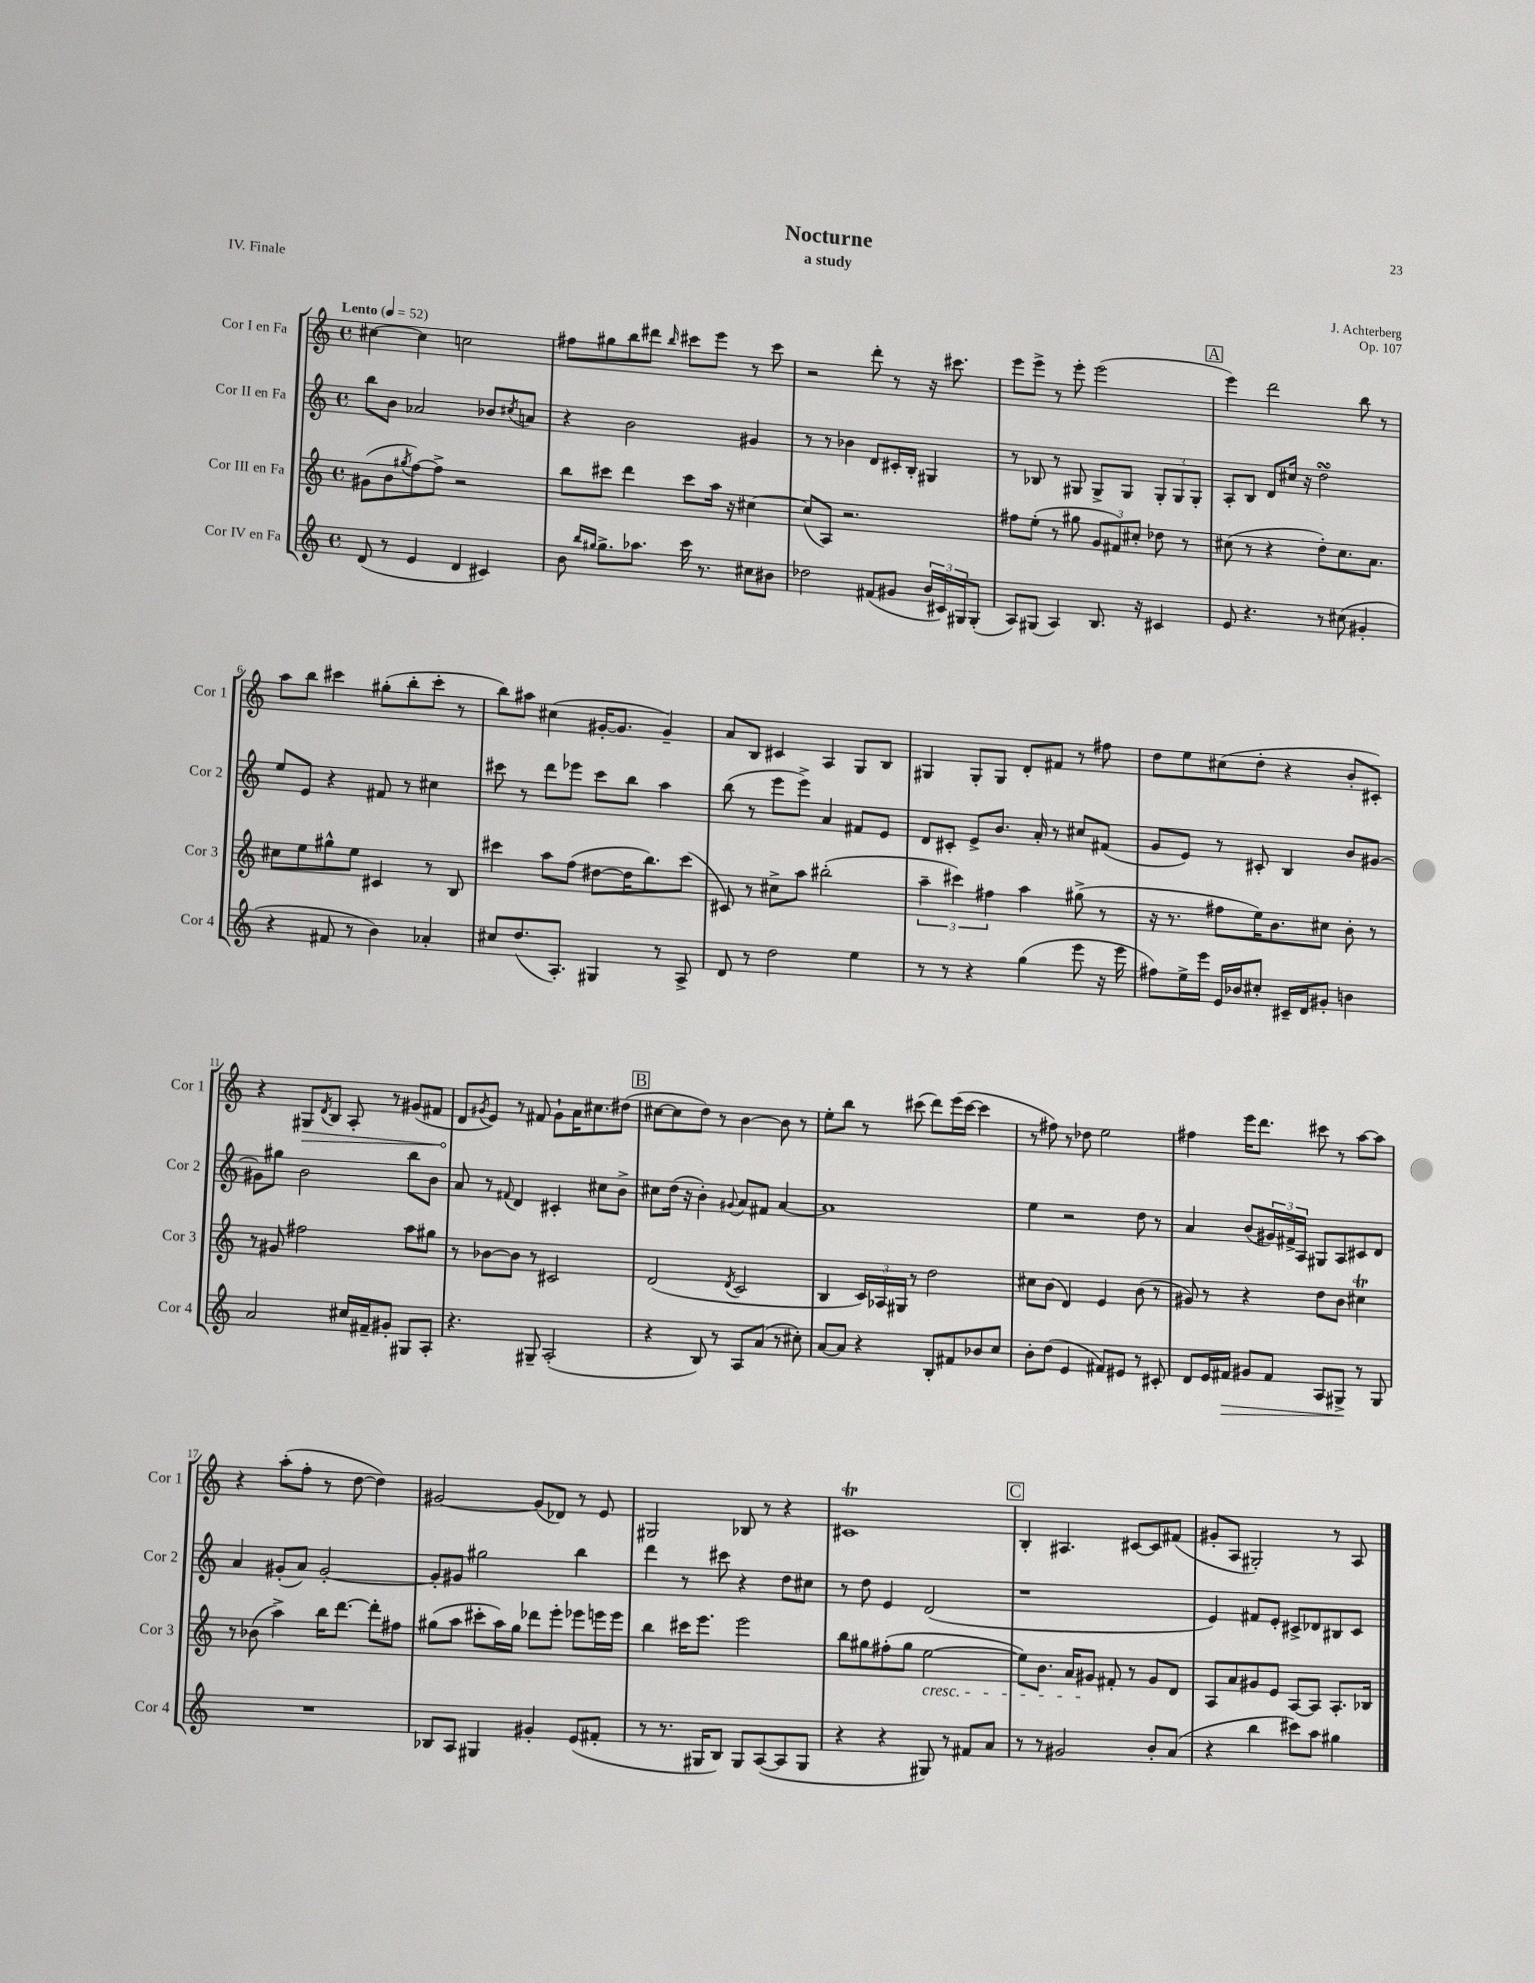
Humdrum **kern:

**kern	**kern	**kern	**kern
*staff4	*staff3	*staff2	*staff1
*clefG2	*clefG2	*clefG2	*clefG2
*k[]	*k[]	*k[]	*k[]
*M4/4	*M4/4	*M4/4	*M4/4
*met(c)	*met(c)	*met(c)	*met(c)
*MM52	*MM52	*MM52	*MM52
(8d	(8g#	8bb	[4cc#
8r	8b	8b	.
.	8qgg#	.	.
4e	[8ff)	2a-	4cc#]
.	8ff^]	.	.
4d	2r	.	2cc
4c#)	.	8b-	.
.	.	8qcc#	.
.	.	8a	.
=	=	=	=
8b	8bb	4r	8ff#
16qqbb	.	.	.
16qqgg#	.	.	.
8.gg#^	8ccc#	.	8gg#
.	4ddd	2b	8bb
8.aa-	.	.	.
.	.	.	8ddd#
.	.	.	16qqbb
16ccc	8ccc#	.	8ccc#
8.r	.	.	.
.	16aa	.	8eee
.	16r	.	.
8cc#	[4cc#	4g#	8r
8b#	.	.	8ccc#
=	=	=	=
2dd-	(8cc#]	8r	2r
.	8A)	8r	.
.	2.r	4b-	.
(8f#	.	8d	8ddd'
8g#	.	16c#'	8r
.	.	16B'	.
24b	.	4G#	16r
24c#)	.	.	.
.	.	.	8.ccc#
24G#	.	.	.
(8G#'	.	.	.
=	=	=	=
8A)	8ff#	8r	8eee
(8G#	(8ee'	8B-	8eee^
4A)	8r	8r	8r
.	8gg#	8G#	8eee'
8.B	12g	8G#^	(2eee
.	12f#)	.	.
.	.	8G#	.
.	12cc#'	.	.
16r	.	.	.
4c#	8dd-	12G#'	.
.	.	12G#	.
.	8r	.	.
.	.	12G#'	.
=	=	=	=
8e	(8cc#	8A'	4eee)
4.r	8r	8B	.
.	4r	8d	2ddd
.	.	16cc#	.
.	.	16r	.
8r	8dd')	2dd	.
(8cc#	8.cc#	.	.
4g#'	.	.	8bb
.	8.a	.	.
.	.	.	8r
=	=	=	=
4r	8cc#	8ee	8aa
.	8ee	8e	8bb
8f#	8gg#^^	4r	4ccc#
8r	8ee	.	.
4b)	4c#	8f#	(8gg#'
.	.	8r	8bb'
4a-'	8r	4cc#	8ccc#'
.	8B	.	8r
=	=	=	=
8cc#	4ccc#	8ccc#	8bb)
(8.dd	.	8r	8aa#
.	8aa	8ddd	(4cc#
8.A')	.	.	.
.	(8ff	8eee-	.
4G#	[8dd#	8ccc#	[16g#'
.	.	.	8.g#]
.	16dd#]	8bb	.
.	8.bb)	.	.
8r	.	4aa	4g#~)
8A^	(8ccc#	.	.
=	=	=	=
8d	8c#)	(8bb	8a
8r	8r	8r	8B
2dd	8cc#^	8eee	4c#
.	8aa	8eee^)	.
.	(2bb#'	4a	4A
4ee	.	8f#	8G
.	.	8e	8B
=	=	=	=
8r	6aa~	8d	4G#
8r	.	8c#'	.
.	6ccc#)	.	.
4r	.	8e^	8G#'
.	6ff#	.	.
.	.	8.b	8G#
(4gg	4aa	.	8d'
.	.	16a'	.
.	.	8r	8f#
8eee	(8gg#^	8cc#	8r
16r	8r	(8f#	8ff#
16eee	.	.	.
=	=	=	=
8ff#)	16r	8g	8dd
.	8.r	.	.
16ee^	.	8e)	8ee
16eee	.	.	.
16e	8ff#	8r	(8cc#
16b-	.	.	.
8cc#'	16ee)	8c#'	8dd'
.	8.b	.	.
16c#~	.	4B	4r
16d	.	.	.
8g#'	8cc#	.	.
4b	8b'	8b	8b'
.	8r	[8g#	8c#')
=	=	=	=
2a	8r	8g#]	4r
.	8g#	8gg#	.
.	2ff#	2b	8G#
.	.	.	8qd
.	.	.	8B
16cc#	.	.	8A'
16f#~	.	.	.
8g#'	.	.	8r
8G#	8aa	8bb	(8g#
8A'	8gg#	8b	8f#
=	=	=	=
4.r	8r	8a	8d
.	.	.	8qg#
.	[8b-	8r	8e)
.	.	8qqf#	.
.	8b-]	4d	8r
8G#~	8r	.	8f#
(2A'	2c#	4c#'	8g#`
.	.	.	16a
.	.	.	8.cc#
.	.	8cc#	.
.	.	8b^	(8dd#
=	=	=	=
4r	(2d	8cc#	[8cc#
.	.	(16dd	8cc#]
.	.	16r	.
8B)	.	4b')	8dd)
8r	.	.	8r
.	8qd	8qqg#	.
8A	2c	8a	[4b
(8a	.	8f#	.
8r	.	[4a	8b]
8cc#')	.	.	8r
=	=	=	=
[8a	4B	1a]	8ee'
8a]	.	.	8bb
4r	24c)	.	8r
.	24A-	.	.
.	24G#	.	.
.	8r	.	(8ccc#
8B'	2dd	.	8ddd)
8f#	.	.	(16eee
.	.	.	[16ccc#
8b-	.	.	4ccc#]
8cc	.	.	.
=	=	=	=
8b'	8cc#	4ee	8r
(8dd	(8b	.	8ff#)
4e	4d)	2r	8r
.	.	.	8dd-
8f#)	4e	.	2ee
8e#	.	.	.
8r	(8b	8dd	.
8c#'	8r	8r	.
=	=	=	=
8d	8g#)	4a	4ff#
16e	8r	.	.
16f#	.	.	.
8g#	4r	(8b	16eee
.	.	.	8.ddd
8f#	.	24g#)	.
.	.	24f#^	.
.	.	24A	.
8A	8dd	8G#	8ccc#
8G#^	8b	8A	8r
8r	4cc#	8c#	[8aa
8G#	.	8d	8aa]
=	=	=	=
1r	8r	4a	4r
.	(8b-	.	.
.	4aa^)	(8g#'	(8aa'
.	.	8a)	8ff'
.	16bb	[2g#'	8r
.	[8.ddd	.	.
.	.	.	[8dd
.	8ddd']	.	4dd])
.	8ff#	.	.
=	=	=	=
8B-	(8gg#	8g#']	[2g#
8A	8aa	8g#	.
4G#	8ccc#'	2gg#	.
.	16aa)	.	.
.	16gg#	.	.
4g#'	8ddd-	.	(8g#]
.	8eee'	.	8d-)
(8e	8eee-	4bb	8r
8f#'	16eee	.	8e
.	16eee	.	.
=	=	=	=
8r	4bb	4ddd	2G#
8.r	.	.	.
.	16ccc#	8r	.
16G#	8.eee	.	.
8B)	.	8ccc#	.
8G#	2eee	4r	8B-
([8A	.	.	8r
8A]	.	8dd	4r
8G#	.	8cc#	.
=	=	=	=
4r	8bb	8r	1c#
.	8gg#	8dd	.
4r	(8ff#'	4e	.
.	8gg#	.	.
8G#)	[2ee	(2d	.
8r	.	.	.
8f#	.	.	.
8a	.	.	.
=	=	=	=
8r	8ee])	1r	4B'
8r	8.b	.	.
2g#	.	.	4.A#
.	16a	.	.
.	8g#	.	.
.	8f#'	.	.
.	8r	.	[8c#
8b'	8g#	.	8c#]
(8a	8d	.	(8f#
=	=	=	=
4r	8A	4e)	8g#'
.	8a	.	8A
4bb	8g#	8f#	2G#')
.	8e	8e'	.
8ccc#)	[8A	8c#^	.
8aa	8A]	8d-	.
4gg#	8.A'	8B#	8r
.	.	8c#	8A
.	16B-	.	.
==	==	==	==
*-	*-	*-	*-
